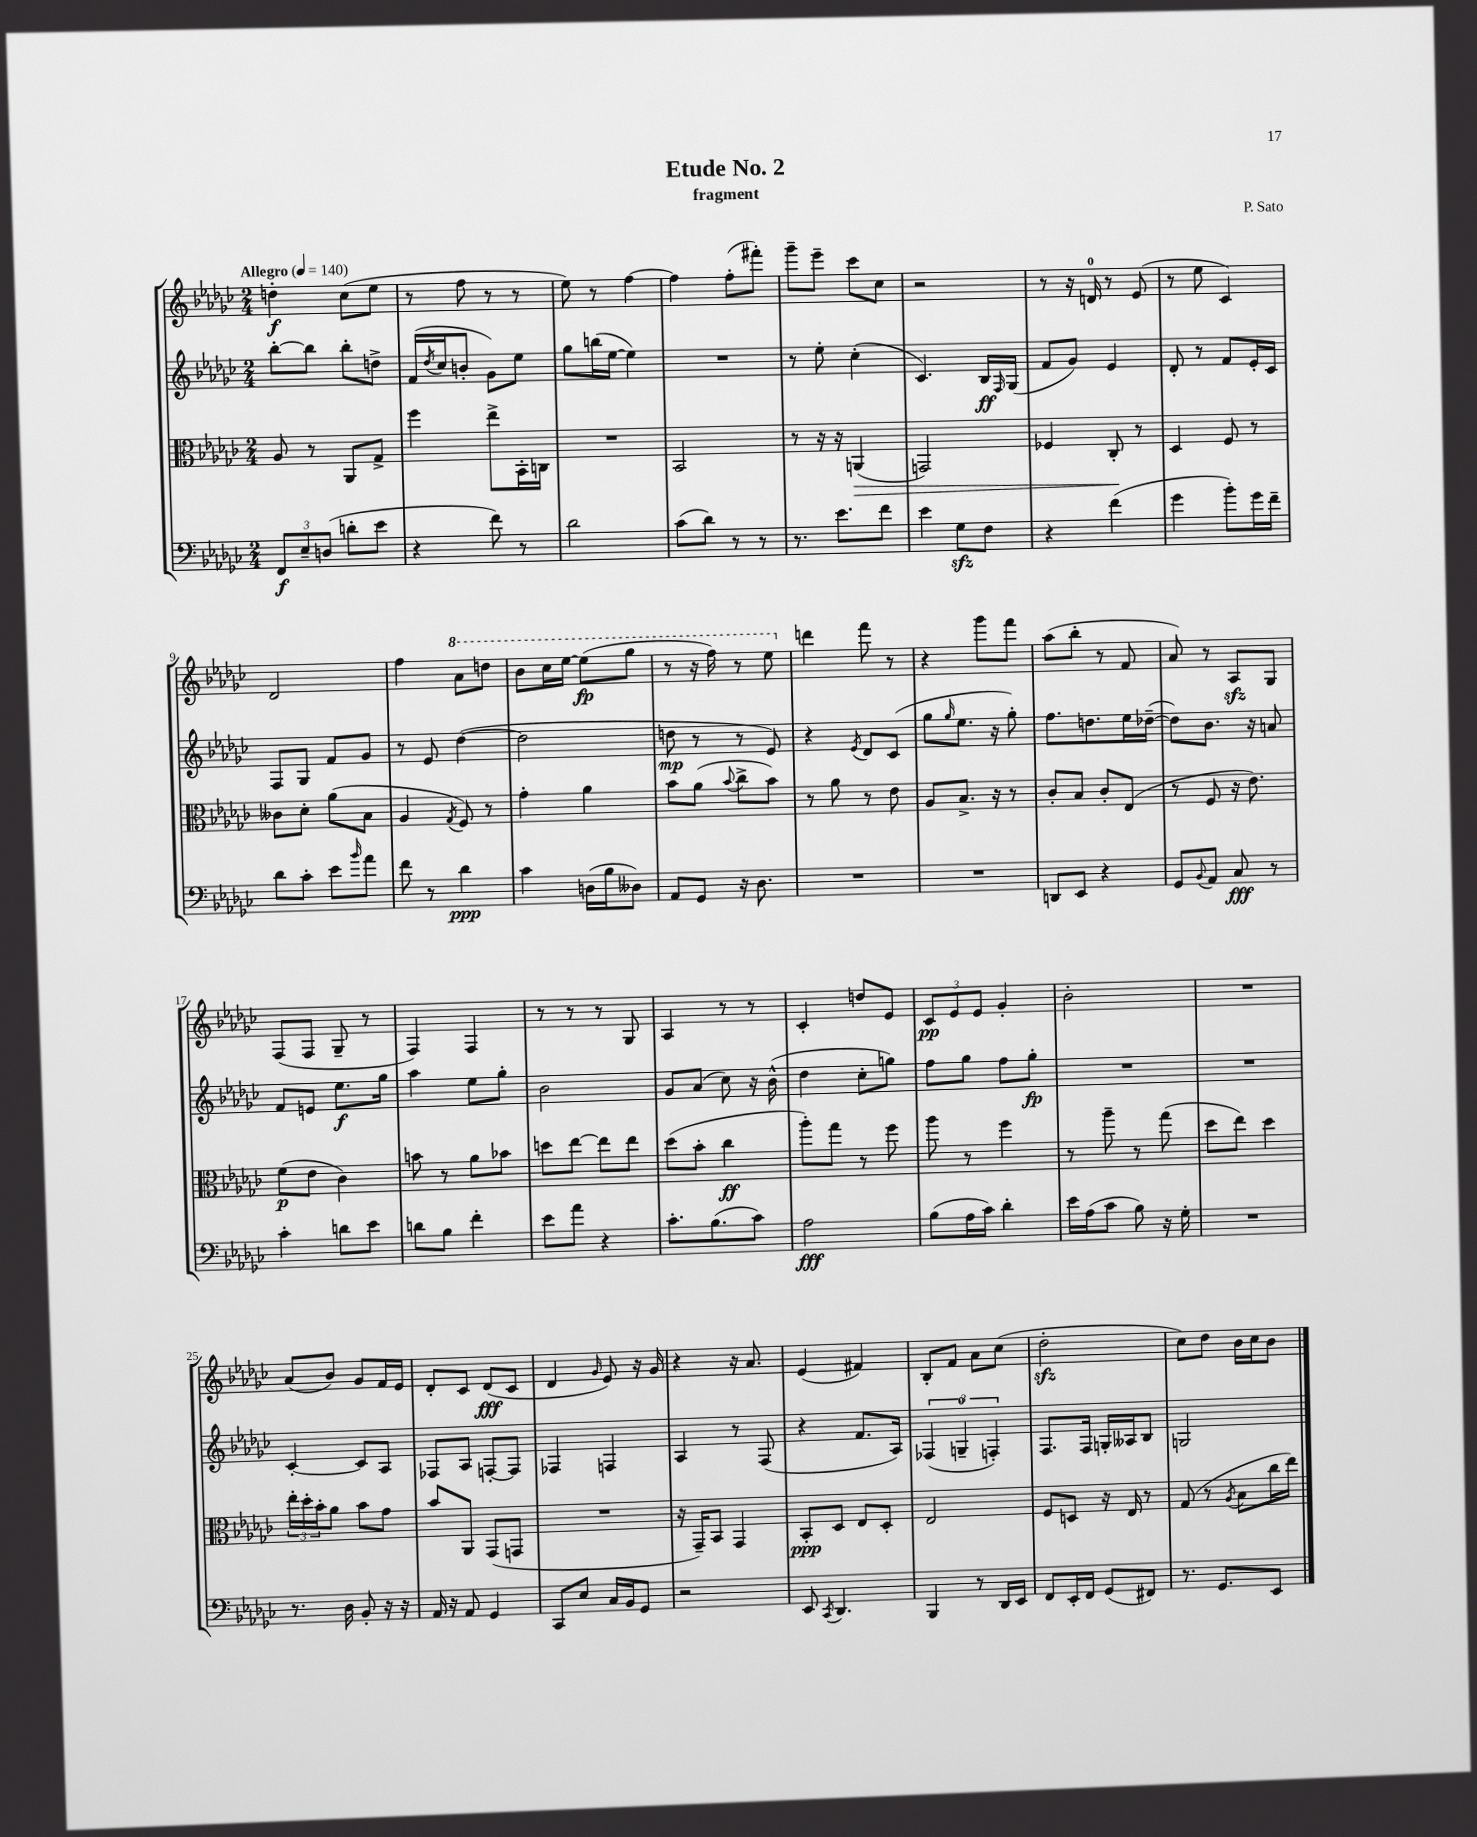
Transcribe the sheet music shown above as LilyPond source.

\header { title = "Etude No. 2" composer = "P. Sato" subtitle = "fragment" }
<<
\new StaffGroup <<
\new Staff = "s0" {
    \clef treble \key ges \major \numericTimeSignature \time 2/4 \tempo "Allegro" 4 = 140
    d''4-.\f ces''8( ees''8 |
    r8 f''8 r8 r8 |
    ees''8) r8 f''4~ |
    f''4 f''8-.( fis'''8-.) |
    ges'''8-- ees'''8-- ces'''8 ces''8 |
    r2 |
    r8 r16 d'16-0 r8 ees'8( |
    r8 ees''8 ces'4) |
    des'2 |
    f''4 \ottava #1 aes''8 d'''8 |
    bes''8 ces'''16 ees'''16~ ees'''8\fp( ges'''8 |
    r8 r16 f'''16) r8 ees'''8 \ottava #0 |
    d'''4 f'''8 r8 |
    r4 ges'''8 f'''8 |
    aes''8( bes''8-. r8 f'8 |
    aes'8) r8 aes8\sfz ges8 |
    f8( f8 ges8-- r8 |
    f4) f4 |
    r8 r8 r8 ges8 |
    aes4 r8 r8 |
    ces'4-. d''8 ees'8 |
    \tuplet 3/2 { ces'8\pp ees'8 ees'8 } ges'4-. |
    bes'2-. |
    R2 |
    aes'8( bes'8) ges'8 f'16 ees'16 |
    des'8-. ces'8 des'8\fff( ces'8 |
    des'4 \grace { ges'16 } ees'8) r16 ges'16 |
    r4 r16 aes'8. |
    ees'4( fis'4) |
    bes8-. f'8 aes'8 ces''8( |
    des''2-.\sfz |
    ces''8) des''8 bes'16 ces''16 bes'8 \bar "|." |
}
\new Staff = "s1" {
    \clef treble \key ges \major \numericTimeSignature \time 2/4
    bes''8~-. bes''8 bes''8-. d''8-> |
    f'16( \acciaccatura { des''8 } ces''16 b'8-. ges'8) ees''8 |
    ges''8 b''16( ees''16~ ees''4) |
    R2 |
    r8 ees''8-. ces''4-.( |
    ces'4.) bes16\ff \grace { f16 } ges16( |
    f'8 ges'8) ees'4 |
    des'8-. r8 f'8 ees'16-. ces'16 |
    f8 ges8 f'8 ges'8 |
    r8 ees'8 des''4~( |
    des''2 |
    d''8\mp r8 r8 ees'8) |
    r4 \acciaccatura { ees'8 } des'8 ces'8( |
    ges''8 \grace { ges''16 } ees''8. r16 ges''8-.) |
    f''8. d''8. ees''16 des''16~--( |
    des''8) bes'8. r16 a'8 |
    f'8 e'8 ees''8.\f ges''16 |
    aes''4 ees''8 ges''8-. |
    bes'2 |
    ges'8 aes'8( ces''8) r16 bes'16-^( |
    des''4 ces''8-. g''8) |
    f''8 ges''8 f''8 ges''8-.\fp |
    R2 |
    R2 |
    ces'4~-. ces'8 aes8 |
    fes8 aes8 f8~-. f8 |
    fes4 f4 |
    aes4 r8 f8( |
    r4 f'8. aes16) |
    \tuplet 3/2 { fes4( g4-0-- f4-.) } |
    f8. f16 g16-. aeses16 bes8 |
    g2 \bar "|." |
}
\new Staff = "s2" {
    \clef alto \key ges \major \numericTimeSignature \time 2/4
    aes8 r8 aes,8 ges8-> |
    f''4 ees''8-> bes,16-. c16 |
    R2 |
    bes,2 |
    r8 r16 r16 a,4\>( |
    g,2) |
    fes4 ces8-.\! r8 |
    des4 f8 r8 |
    ceses'8 des'8-. aes'8( bes8 |
    aes4 \acciaccatura { ges8 } f8) r8 |
    ges'4-. aes'4 |
    bes'8 aes'8( \appoggiatura { bes'8 } ces''8-> bes'8) |
    r8 aes'8 r8 ees'8 |
    aes8 bes8.-> r16 r8 |
    ces'8-. bes8 ces'8-. ees8( |
    r8 f8 r16 ees'8.) |
    f'8\p( ees'8 ces'4) |
    b'8 r8 aes'8 bes'8 |
    d''8 ees''8~ ees''8 ees''8 |
    des''8( bes'8-. ces''4\ff |
    aes''8-.) ges''8 r8 f''8 |
    aes''8 r8 f''4 |
    r8 aes''8-- r8 ges''8( |
    des''8 ees''8) des''4 |
    \tuplet 3/2 { ees''16-. des''16-. bes'16-. } aes'8 bes'8 ges'8 |
    bes'8 aes,8 ges,8( g,8 |
    R2 |
    r16 ges,16--) bes,8 ges,4 |
    bes,8-.\ppp des8 ees8 des8-. |
    ees2 |
    f8 d8 r16 ees16 r8 |
    ges8( r8 \acciaccatura { aes8 } bes8 ces''16 ees''16) \bar "|." |
}
\new Staff = "s3" {
    \clef bass \key ges \major \numericTimeSignature \time 2/4
    \tuplet 3/2 { f,8\f ees8-- d8( } d'8-. ees'8 |
    r4 f'8) r8 |
    des'2 |
    ces'8( des'8) r8 r8 |
    r8. ees'8. f'8 |
    ees'4 ges8\sfz f8 |
    r4 f'4( |
    ges'4 bes'8-.) ges'16 f'16-- |
    des'8 ces'8-. ees'8 \grace { bes'16 } aes'8 |
    f'8 r8 des'4\ppp |
    ces'4 d16( bes16 deses8) |
    aes,8 ges,8 r16 des8. |
    R2 |
    R2 |
    d,8 ees,8 r4 |
    ges,8 \appoggiatura { bes,8 } aes,8 ces8\fff r8 |
    ces'4-. d'8 ees'8 |
    d'8 bes8 f'4-. |
    ees'8 aes'8 r4 |
    ces'8.-. bes8.( ces'8) |
    aes2\fff |
    bes8( aes16 ces'16) des'4-. |
    ees'16 aes16( ces'8 bes8) r16 ges16-. |
    R2 |
    r8. des16 bes,8-. r16 r16 |
    aes,16 r16 aes,8 ges,4 |
    ces,8 ees8 ces16 bes,16 ges,8 |
    r2 |
    ees,8 \acciaccatura { ces,8 } des,4. |
    bes,,4 r8 des,16 ees,16 |
    f,8 ees,16-. f,16 ges,8( fis,8) |
    r8. ges,8. ees,8 \bar "|." |
}
>>
>>
